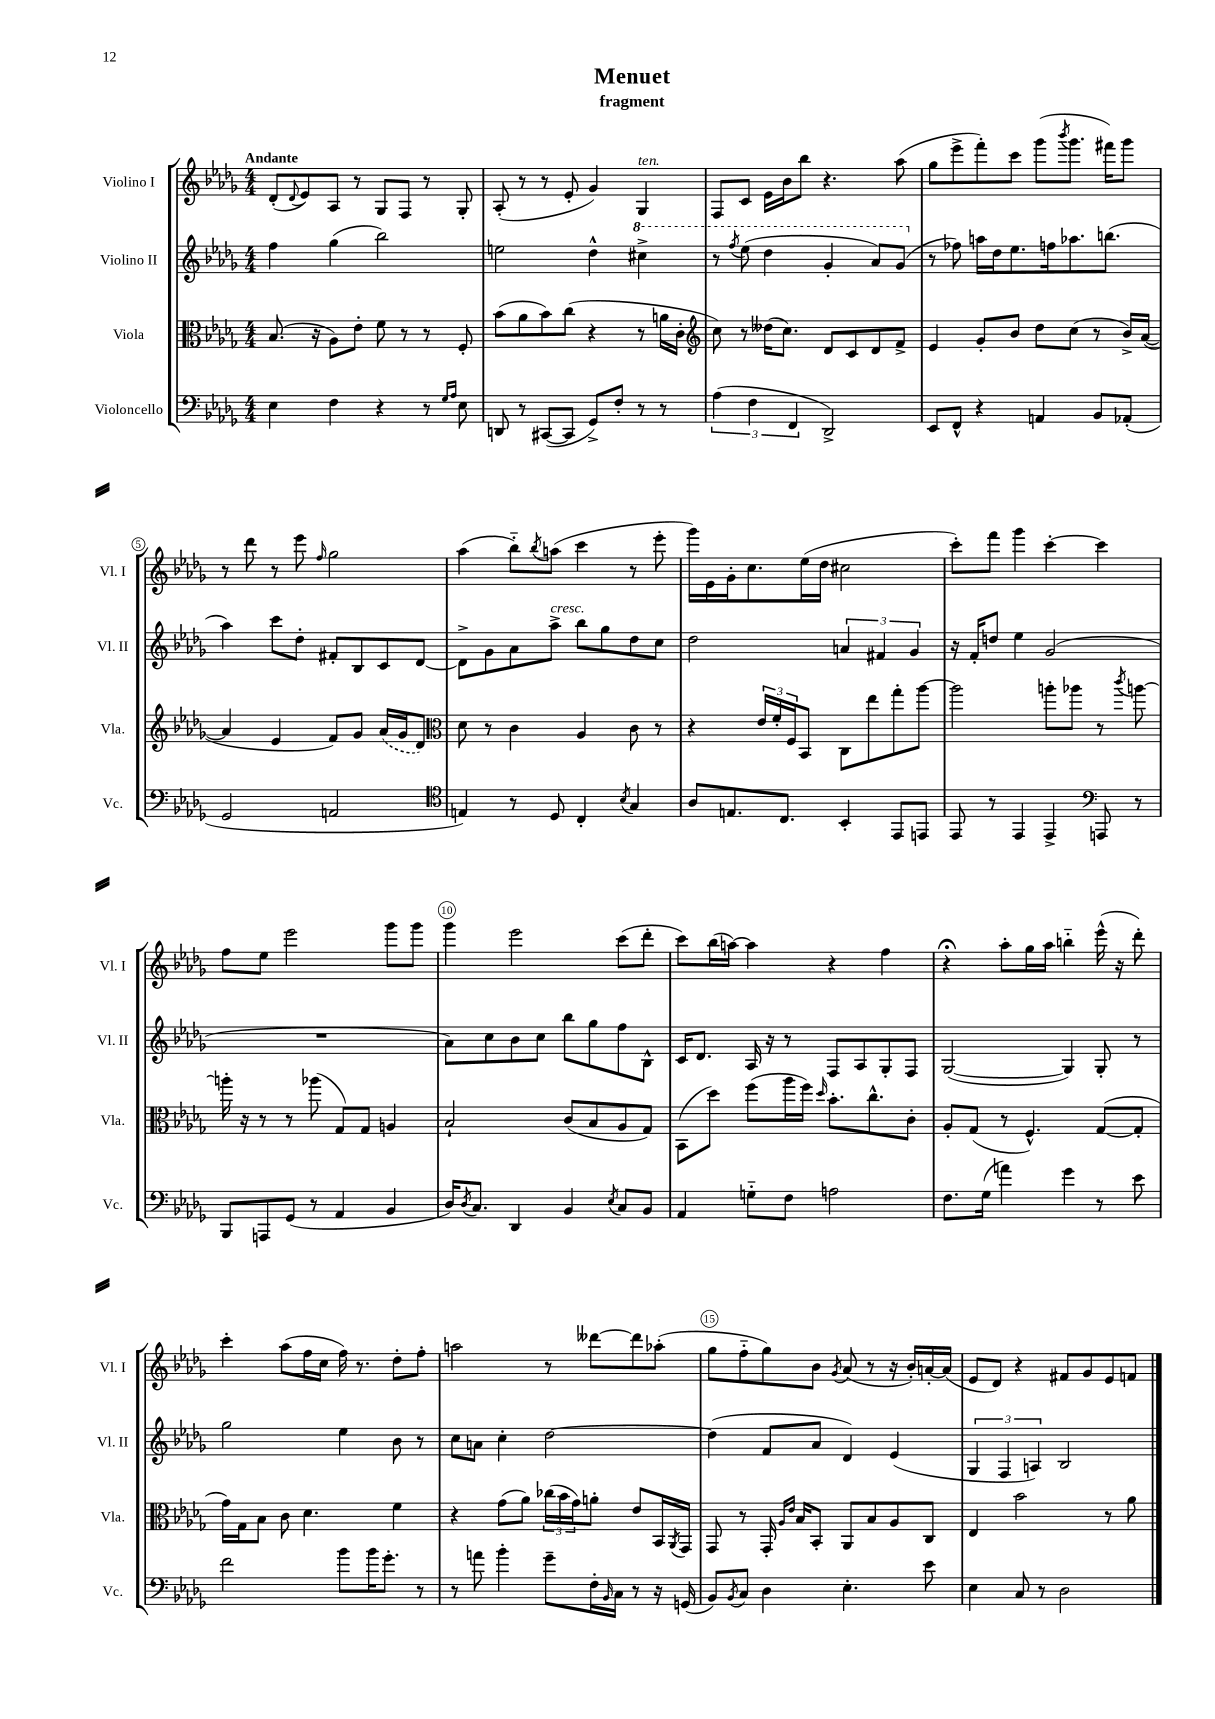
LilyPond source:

\header { title = "Menuet" subtitle = "fragment" }
<<
\new StaffGroup <<
\new Staff = "s0" \with { instrumentName = "Violino I" shortInstrumentName = "Vl. I" } {
    \clef treble \key des \major \numericTimeSignature \time 4/4 \tempo "Andante"
    des'8-.( \appoggiatura { des'8 } ees'8) aes8 r8 ges8 f8 r8 ges8-. |
    aes8-.( r8 r8 ees'8-. ges'4) ges4^\markup { \italic "ten." } |
    f8 c'8 ees'16 bes'16 bes''8 r4. aes''8( |
    ges''8 ees'''8-> f'''8-.) c'''8 ges'''8( \acciaccatura { bes'''8 } ges'''8. fis'''16) ges'''8 |
    r8 des'''8 r8 ees'''8 \grace { f''16 } ges''2 |
    aes''4( bes''8-_) \acciaccatura { bes''8 } a''8( c'''4 r8 ees'''8-. |
    ges'''16) ees'16 ges'16-. c''8. ees''16( des''16 cis''2 |
    c'''8-.) f'''8 ges'''4 c'''4~-. c'''4 |
    f''8 ees''8 ees'''2 ges'''8 ges'''8 |
    ges'''4 ees'''2 c'''8( des'''8-. |
    c'''8) bes''16( a''16~) a''4 r4 f''4 |
    r4\fermata aes''8-. ges''16 aes''16 b''4-_ ees'''16-^( r16 des'''8-.) |
    c'''4-. aes''8( f''16 c''16 f''16) r8. des''8-. f''8-. |
    a''2 r8 deses'''8~ deses'''8 aes''8-.( |
    ges''8 f''8-_ ges''8) bes'8 \acciaccatura { ges'8 } aes'8( r8 r16 bes'16-.) a'16~-. a'16( |
    ees'8 des'8) r4 fis'8 ges'8 ees'8 f'8 \bar "|." |
}
\new Staff = "s1" \with { instrumentName = "Violino II" shortInstrumentName = "Vl. II" } {
    \clef treble \key des \major \numericTimeSignature \time 4/4
    f''4 ges''4( bes''2) |
    e''2 des''4-^ \ottava #1 cis'''4-> |
    r8 \acciaccatura { f'''8 } ees'''8( des'''4 ges''4-. aes''8) ges''8( \ottava #0 |
    r8 fes''8) a''16 des''16 ees''8. f''16 aes''8. b''8.( |
    aes''4) c'''8 des''8-. fis'8-. bes8 c'8 des'8~ |
    des'8-> ges'8 aes'8 aes''8->^\markup { \italic "cresc." } bes''8 ges''8 des''8 c''8 |
    des''2 \tuplet 3/2 { a'4 fis'4 ges'4 } |
    r16 f'16-. d''8 ees''4 ges'2( |
    R1 |
    aes'8) c''8 bes'8 c''8 bes''8 ges''8 f''8 bes8-^ |
    c'16 des'8. aes16 r16 r8 f8 aes8 ges8-. f8 |
    ges2~( ges4) ges8-. r8 |
    ges''2 ees''4 bes'8 r8 |
    c''8 a'8 c''4-. des''2~ |
    des''4( f'8 aes'8 des'4) ees'4( |
    \tuplet 3/2 { ges4 f4 a4) } bes2 \bar "|." |
}
\new Staff = "s2" \with { instrumentName = "Viola" shortInstrumentName = "Vla." } {
    \clef alto \key des \major \numericTimeSignature \time 4/4
    bes8.( r16 aes8) ees'8-. f'8 r8 r8 f8-. |
    bes'8( aes'8 bes'8) c''8( r4 r8 a'16 c'16-. |
    \clef treble c''8) r8 deses''16( c''8.) des'8 c'8 des'8 f'8-> |
    ees'4 ges'8-. bes'8 des''8 c''8( r8 bes'16->) aes'16~( |
    aes'4 ees'4 f'8) ges'8 \once \slurDashed aes'16( ges'16 des'8) |
    \clef alto des'8 r8 c'4 aes4 c'8 r8 |
    r4 \tuplet 3/2 { ees'16 f'16-. f16 } bes,8 c8 ees''8 ges''8-. aes''8~ |
    aes''2 a''8-. aes''8 r8 \acciaccatura { c'''8 } a''8~ |
    a''16-. r16 r8 r8 aes''8( ges8) ges8 a4 |
    bes2-! c'8( bes8 aes8 ges8) |
    bes,8( des''8) f''8( aes''16 f''16) \grace { des''16 } bes'8.-. c''8.-^ c'8-. |
    aes8-. ges8( r8 f4.-^) ges8~( ges8-. |
    ges'16) ges16 bes8 c'8 des'4. f'4 |
    r4 ges'8( aes'8) \tuplet 3/2 { ces''16( bes'16 ges'16) } a'8-. ees'8 bes,16 \acciaccatura { aes,8 } ges,16 |
    ges,8 r8 ges,16-. \grace { aes16 ees'16 } bes16 bes,8-. aes,8 bes8 aes8 c8 |
    ees4 bes'2 r8 aes'8 \bar "|." |
}
\new Staff = "s3" \with { instrumentName = "Violoncello" shortInstrumentName = "Vc." } {
    \clef bass \key des \major \numericTimeSignature \time 4/4
    ees4 f4 r4 r8 \grace { ges16 aes16 } ees8 |
    d,8 r8 cis,8~( cis,8 ges,8->) f8-. r8 r8 |
    \tuplet 3/2 { aes4( f4 f,4 } des,2->) |
    ees,8 f,8-^ r4 a,4 bes,8 aes,8-.( |
    ges,2 a,2 |
    \clef tenor e4) r8 des8 c4-. \acciaccatura { bes8 } ges4 |
    aes8 e8. c8. bes,4-. ees,8 e,8 |
    ees,8 r8 ees,4 ees,4-> \clef bass a,,8 r8 |
    bes,,8 a,,8 ges,8( r8 aes,4 bes,4 |
    des16) \acciaccatura { des8 } c8. des,4 bes,4 \acciaccatura { ees8 } c8 bes,8 |
    aes,4 g8-_ f8 a2 |
    f8. ges16( a'4) ges'4 r8 ees'8 |
    f'2 bes'8 bes'16 ges'8.-. r8 |
    r8 a'8 bes'4-. ges'8-- f16-. \grace { bes,16 } c16 r8 r16 g,16( |
    bes,8) \acciaccatura { bes,8 } c8 des4 ees4.-. ees'8 |
    ees4 c8 r8 des2 \bar "|." |
}
>>
>>
\layout { \context { \Score \override BarNumber.break-visibility = ##(#f #t #t) barNumberVisibility = #(every-nth-bar-number-visible 5) \override BarNumber.stencil = #(make-stencil-circler 0.1 0.3 ly:text-interface::print) } }
